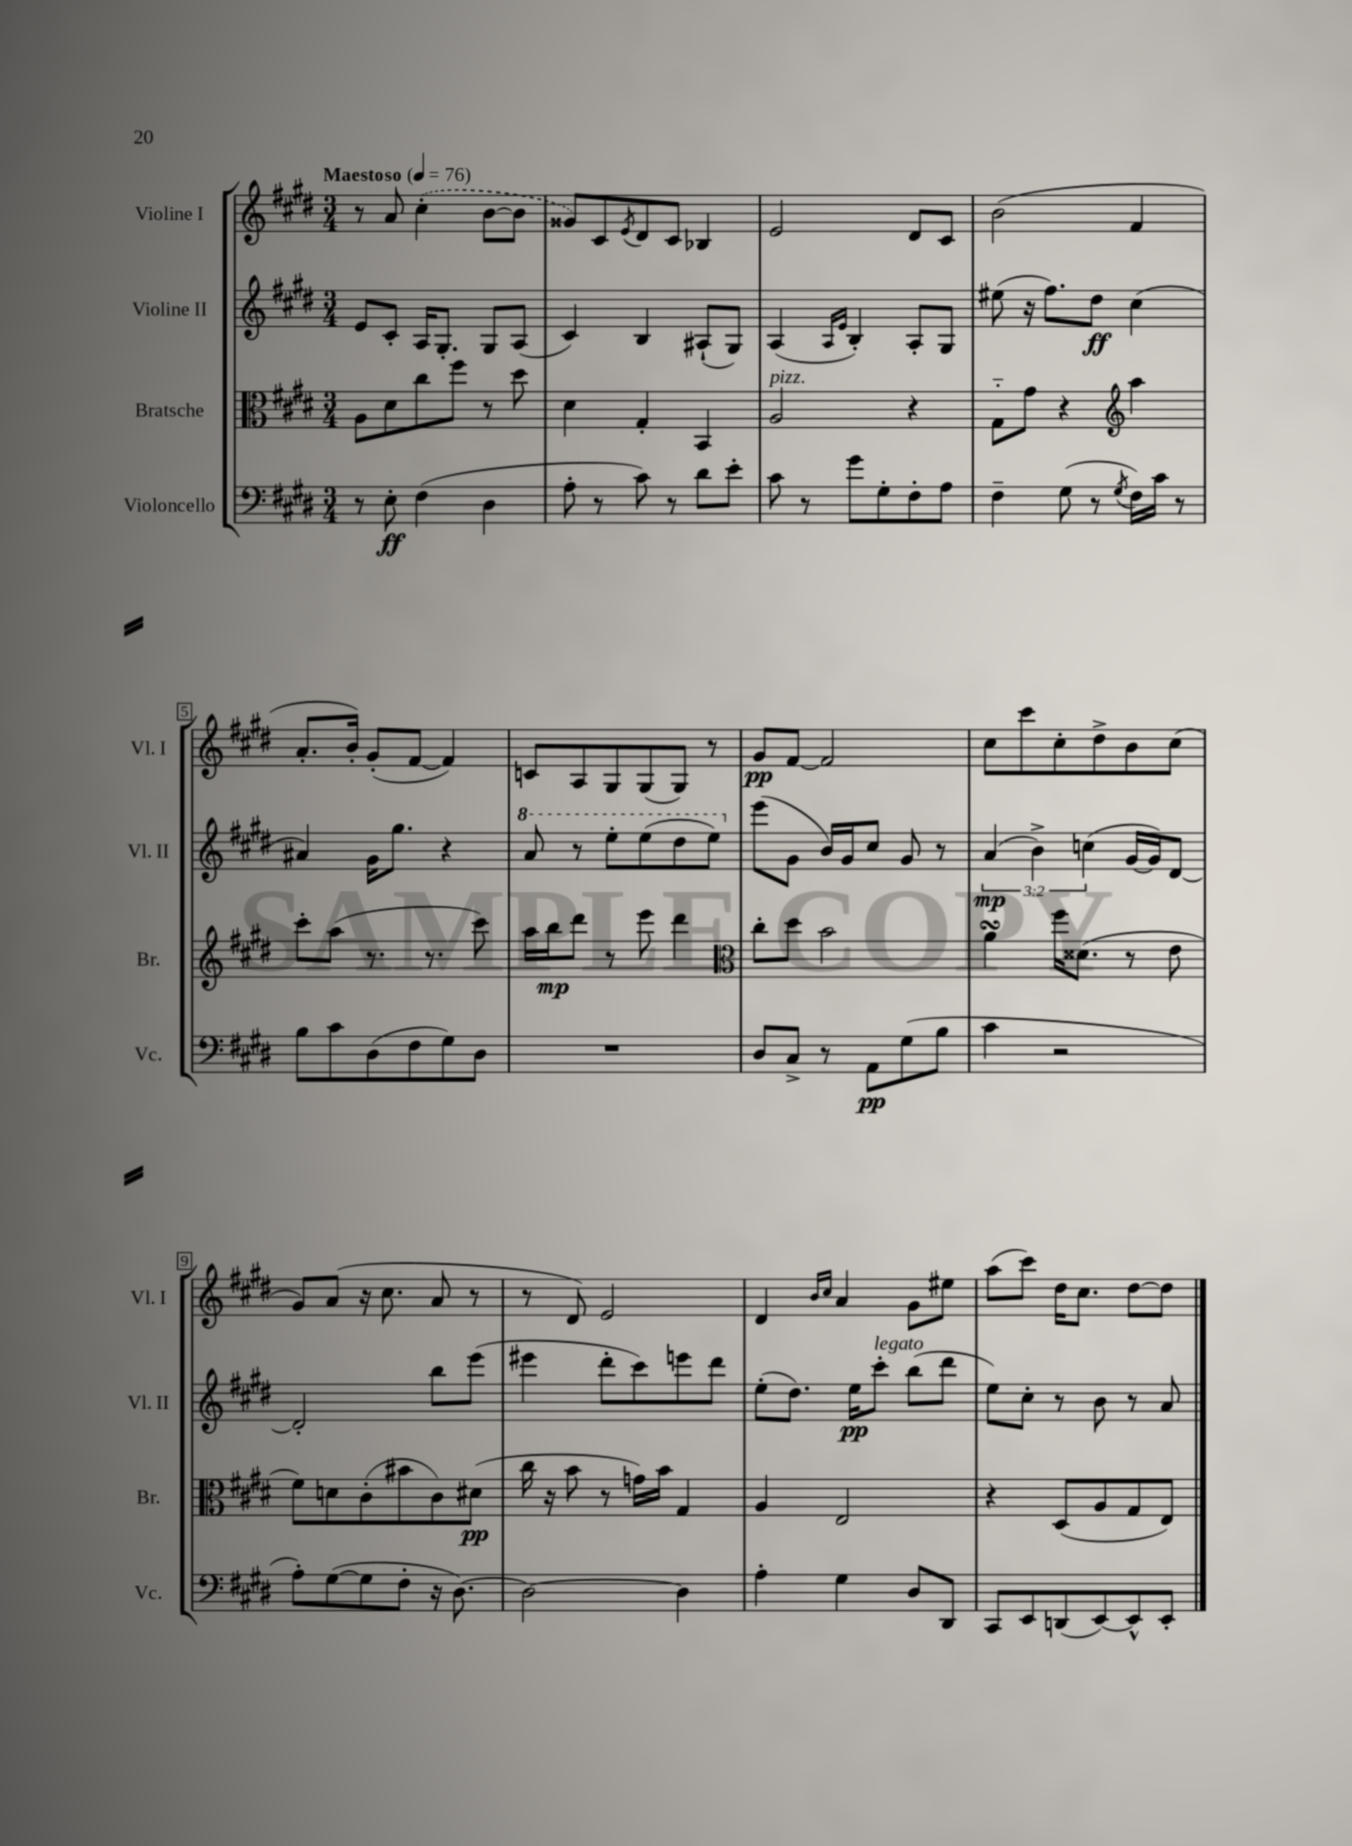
<<
\new StaffGroup <<
\new Staff = "s0" \with { instrumentName = "Violine I" shortInstrumentName = "Vl. I" } {
    \clef treble \key e \major \numericTimeSignature \time 3/4 \tempo "Maestoso" 4 = 76
    r8 a'8 \once \slurDashed cis''4-.( b'8~ b'8 |
    gisis'8) cis'8 \acciaccatura { e'8 } dis'8 cis'8 bes4 |
    e'2 dis'8 cis'8 |
    b'2( fis'4 |
    a'8.-. b'16-.) gis'8-.( fis'8~ fis'4) |
    c'8 a8 gis8 gis8( gis8) r8 |
    gis'8\pp fis'8~ fis'2 |
    cis''8 cis'''8 cis''8-. dis''8-> b'8 cis''8( |
    gis'8) a'8( r16 cis''8. a'8 r8 |
    r8 dis'8) e'2 |
    dis'4 \grace { b'16 cis''16 } a'4 gis'8 eis''8 |
    a''8( cis'''8) dis''16 cis''8. dis''8~ dis''8 \bar "|." |
}
\new Staff = "s1" \with { instrumentName = "Violine II" shortInstrumentName = "Vl. II" } {
    \clef treble \key e \major \numericTimeSignature \time 3/4 \override Staff.TupletNumber.text = #tuplet-number::calc-fraction-text
    e'8 cis'8-. a16 gis8.-. gis8 a8( |
    cis'4) b4 ais8-!( gis8) |
    a4( \grace { a16 e'16 } b4-.) a8-. gis8 |
    eis''8( r16 fis''8.) dis''8\ff cis''4( |
    ais'4) gis'16 gis''8. r4 |
    \ottava #1 a''8 r8 e'''8-. e'''8( dis'''8 e'''8) \ottava #0 |
    e'''8( gis'8 b'16) gis'16 cis''8 gis'8 r8 |
    \tuplet 3/2 { a'4\mp( b'4->) c''4( } gis'16~ gis'16) dis'8~ |
    dis'2-. b''8 e'''8( |
    eis'''4 dis'''8-. cis'''8) e'''8 dis'''8 |
    e''8-.( dis''8.) e''16\pp cis'''8-.^\markup { \italic "legato" } b''8( dis'''8 |
    e''8) cis''8-. r8 b'8 r8 a'8 \bar "|." |
}
\new Staff = "s2" \with { instrumentName = "Bratsche" shortInstrumentName = "Br." } {
    \clef alto \key e \major \numericTimeSignature \time 3/4
    a8 dis'8 cis''8 fis''8 r8 dis''8 |
    dis'4 gis4-. b,4 |
    a2^\markup { \italic "pizz." } r4 |
    gis8-_ gis'8 r4 \clef treble a''4 |
    cis'''8-. a''8( r8. r8. cis'''8) |
    a''16 b''16\mp dis'''8 r8 e'''8 dis'''4 |
    \clef alto cis''8-. dis''8 b'2 |
    a'4\turn fis''16 disis'8.( r8 e'8 |
    fis'8) d'8 cis'8-.( bis'8 cis'8) dis'8\pp( |
    cis''16 r16 b'8 r8 g'16) b'16 gis4 |
    a4 e2 |
    r4 dis8( a8 gis8 e8) \bar "|." |
}
\new Staff = "s3" \with { instrumentName = "Violoncello" shortInstrumentName = "Vc." } {
    \clef bass \key e \major \numericTimeSignature \time 3/4
    r8 e8-.\ff fis4( dis4 |
    a8-. r8 cis'8) r8 dis'8 e'8-. |
    cis'8 r8 gis'8 gis8-. fis8-. a8 |
    fis4-- gis8( r8 \acciaccatura { gis8 } fis16) cis'16 r8 |
    b8 cis'8 dis8( fis8 gis8) dis8 |
    R2. |
    dis8 cis8-> r8 a,8\pp gis8( b8 |
    cis'4 r2 |
    a8-.) gis8~( gis8 fis8-. r16 dis8.~) |
    dis2~ dis4 |
    a4-. gis4 dis8 dis,8 |
    cis,8 e,8 d,8( e,8~) e,8-^ e,8-. \bar "|." |
}
>>
>>
\layout { \context { \Score \override BarNumber.stencil = #(make-stencil-boxer 0.1 0.3 ly:text-interface::print) } }
